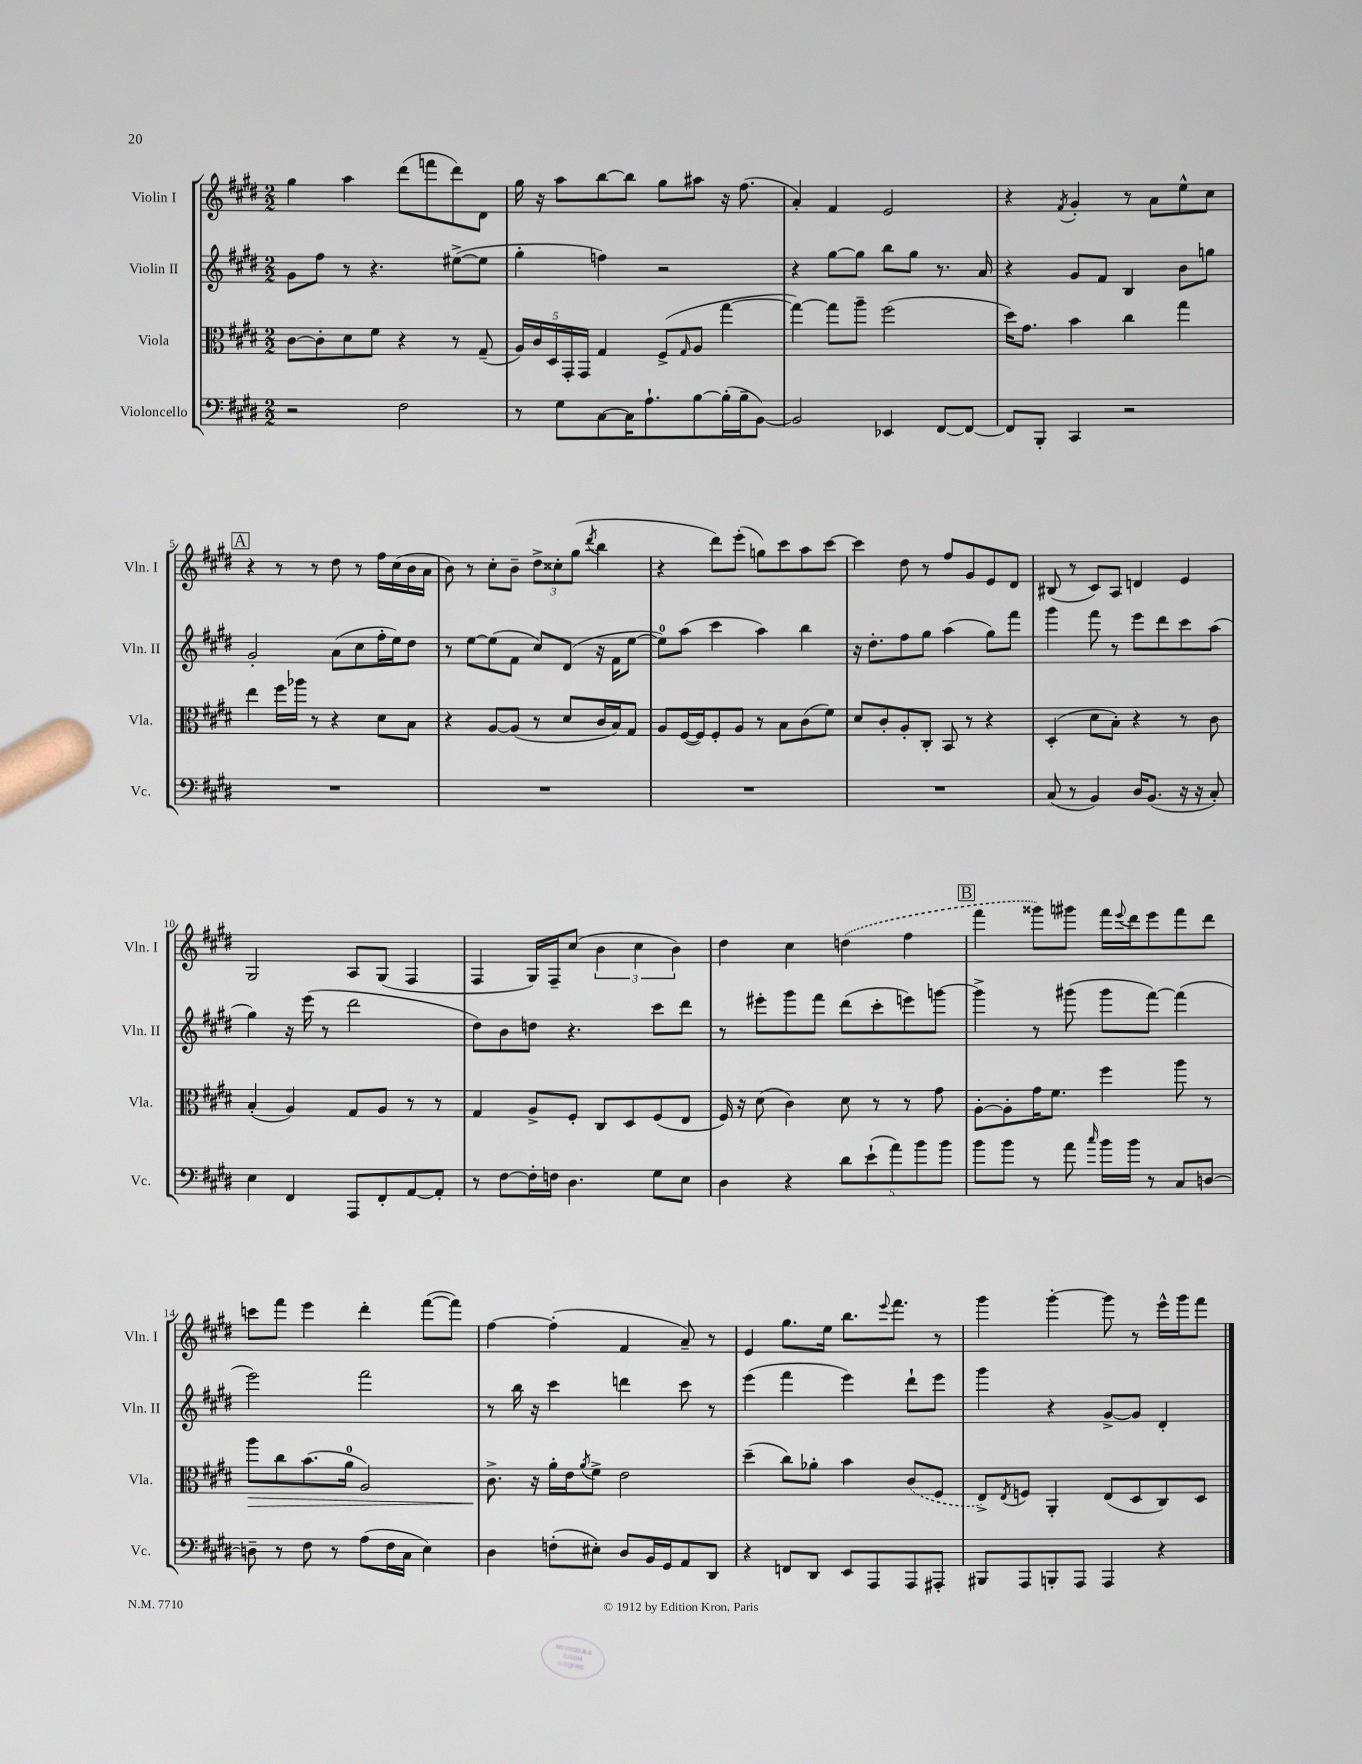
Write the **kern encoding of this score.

**kern	**kern	**kern	**kern
*staff4	*staff3	*staff2	*staff1
*clefF4	*clefC3	*clefG2	*clefG2
*k[f#c#g#d#]	*k[f#c#g#d#]	*k[f#c#g#d#]	*k[f#c#g#d#]
*M2/2	*M2/2	*M2/2	*M2/2
2r	[8c#	8g#	4gg#
.	8c#']	8ff#	.
.	8d#	8r	4aa
.	8f#	4.r	.
2F#	4r	.	(8ddd#
.	.	.	8fff
.	8r	([8ee#^	8ddd#)
.	(8G#~	8ee#]	8d#
=	=	=	=
8r	20A)	4gg#'	16gg#
.	20c#	.	.
.	.	.	16r
.	20D#	.	.
8G#	.	.	8aa
.	20GG#'	.	.
.	20GG#	.	.
[8C#	4G#	4ff)	[8bb
16C#]	.	.	8bb]
8.A`	.	.	.
.	(8F#^	2r	8gg#
.	16qqG#	.	.
[8B	8A	.	8aa#
(16B']	[4gg#	.	16r
16B~	.	.	(8.ff#
[8BB)	.	.	.
=	=	=	=
2BB]	4gg#_)	4r	4a')
.	8gg#]	[8gg#	4f#
.	8aa~	8gg#]	.
4EE-	(2ff#	8bb	2e
.	.	8gg#	.
[8FF#	.	8.r	.
8FF#_	.	.	.
.	.	16a	.
=	=	=	=
8FF#]	16dd#)	4r	4r
.	8.g#	.	.
8BBB'	.	.	.
.	.	.	8qf#
4CC#	4b	8g#	4g#'
.	.	8f#	.
2r	4cc#	4B	8r
.	.	.	8a
.	4gg#	8b	8ee^^
.	.	8gg	8cc#
=	=	=	=
1r	4ee	2g#'	4r
.	16ff#	.	8r
.	16aa-	.	.
.	8r	.	8r
.	4r	(8a	8dd#
.	.	8cc#	8r
.	8d#	16ff#'	16ff#
.	.	16ee)	(16cc#
.	8B	8dd#	16b
.	.	.	16a
=	=	=	=
1r	4r	8r	8b)
.	.	[8ee	8r
.	[8A	(8ee]	8cc#'
.	(8A]	8f#	8b~
.	8r	8cc#)	12dd#^
.	.	.	12cc##'
.	8d#	(8d#	.
.	.	.	(12gg#
.	.	.	8qddd#
.	16c#	16r	4bb
.	16B)	16f#	.
.	8G#	[8ee	.
=	=	=	=
1r	8A	8ee])	4r
.	([16F#	(8aa	.
.	16F#])	.	.
.	8F#'	4ccc#	8ddd#)
.	8A	.	(8eee'
.	8r	4aa)	8gg)
.	8B	.	8ccc#
.	(8c#	4bb	8aa
.	8f#)	.	[8ccc#
=	=	=	=
1r	8d#	16r	4ccc#]
.	.	8.dd#'	.
.	8c#'	.	.
.	8A'	8ff#	8dd#
.	8C#'	8gg#	8r
.	8BB	(4aa	8ff#
.	8r	.	8g#
.	4r	8gg#)	8e
.	.	8fff#	8d#
=	=	=	=
(8C#	(4D#'	4ggg#	(8B#
8r	.	.	8r
4BB)	8d#	8fff#	8c#)
.	8B')	8r	8A
16D#	4r	8eee	4d
(8.BB	.	.	.
.	.	8ddd#	.
16r	8r	8ccc#	4e
16r	.	.	.
8C#')	8c#	(8aa	.
=	=	=	=
4E	(4B'	4gg#)	2G#
4FF#	4A)	16r	.
.	.	(16eee	.
.	.	8r	.
8AAA	8G#	2ddd#	8A
8FF#'	8A	.	(8G#
[8AA	8r	.	4F#
8AA']	8r	.	.
=	=	=	=
8r	4G#	8dd#)	4F#
[8F#	.	8b	.
16F#']	8A^	8dd	16G#)
16F	.	.	16F#~
4.D#	8F#'	4.r	(8cc#
.	8C#	.	6b
.	8D#	.	.
.	.	.	6cc#
8G#	(8F#	8ccc#	.
.	.	.	6b)
8E	8E	8ddd#	.
=	=	=	=
4D#	16F#)	8r	4dd#
.	16r	.	.
.	(8d#	8eee#'	.
4r	4c#)	8ggg#	4cc#
.	.	8fff#	.
10d#	8d#	(8ddd#	(4dd
(10e`	.	.	.
.	8r	8ccc#'	.
10a)	.	.	.
.	8r	8eee)	4ff#
10b	.	.	.
.	8g#	[8ggg	.
10b	.	.	.
=	=	=	=
8b	[8A'	4ggg^]	4fff#
8b	8A']	.	.
8r	16g#	8r	8ggg##)
.	8.f#	.	.
8a	.	(8ggg#	8ggg#
16qqcc#	.	.	.
16b	4ff#	8ggg#	16fff#
.	.	.	8qqeee
16b	.	.	16ddd#
8r	.	[8fff#)	8eee
8C#	8aa	(4fff#]	8fff#
[8D	8r	.	8ddd#
=	=	=	=
8D~]	8aa	2eee)	8ccc
8r	8cc#	.	8fff#
8F#	(8.b	.	4eee
8r	.	.	.
.	16a	.	.
(8A	2A)	2fff#	4ddd#'
16F#	.	.	.
16C#	.	.	.
4E)	.	.	([8fff#
.	.	.	8fff#])
=	=	=	=
4D#	8.c#^	8r	[4ff#
.	.	16bb	.
.	16r	16r	.
(8F'	16a'	4ccc#	(4ff#']
.	16e	.	.
.	8qa	.	.
8E#')	8f#^	.	.
8D#	2e	4ddd	4f#
16BB	.	.	.
16GG#	.	.	.
8AA	.	8ccc#	8a~)
8DD#	.	8r	8r
=	=	=	=
4r	(4dd#~	(4eee	4e
8FF	8cc#)	4fff#	8.gg#
8DD#	8a-'	.	.
.	.	.	16ee
8EE	4b	4eee)	8.bb
8AAA	.	.	.
.	.	.	8qqeee
.	.	.	8.fff#
8AAA	(8c#	8ddd#`	.
8AAA#'	8F#	8eee	8r
=	=	=	=
8BBB#	8E^)	4ggg#	4ggg#
.	8qE	.	.
8AAA	8F	.	.
8BBB'	4AA'	4r	[4ggg#'
8AAA	.	.	.
4AAA	(8E	[8g#^	8ggg#]
.	8D#	8g#]	8r
4r	8C#)	4d#'	16eee^^
.	.	.	16ggg#
.	8D#	.	8fff#
==	==	==	==
*-	*-	*-	*-
